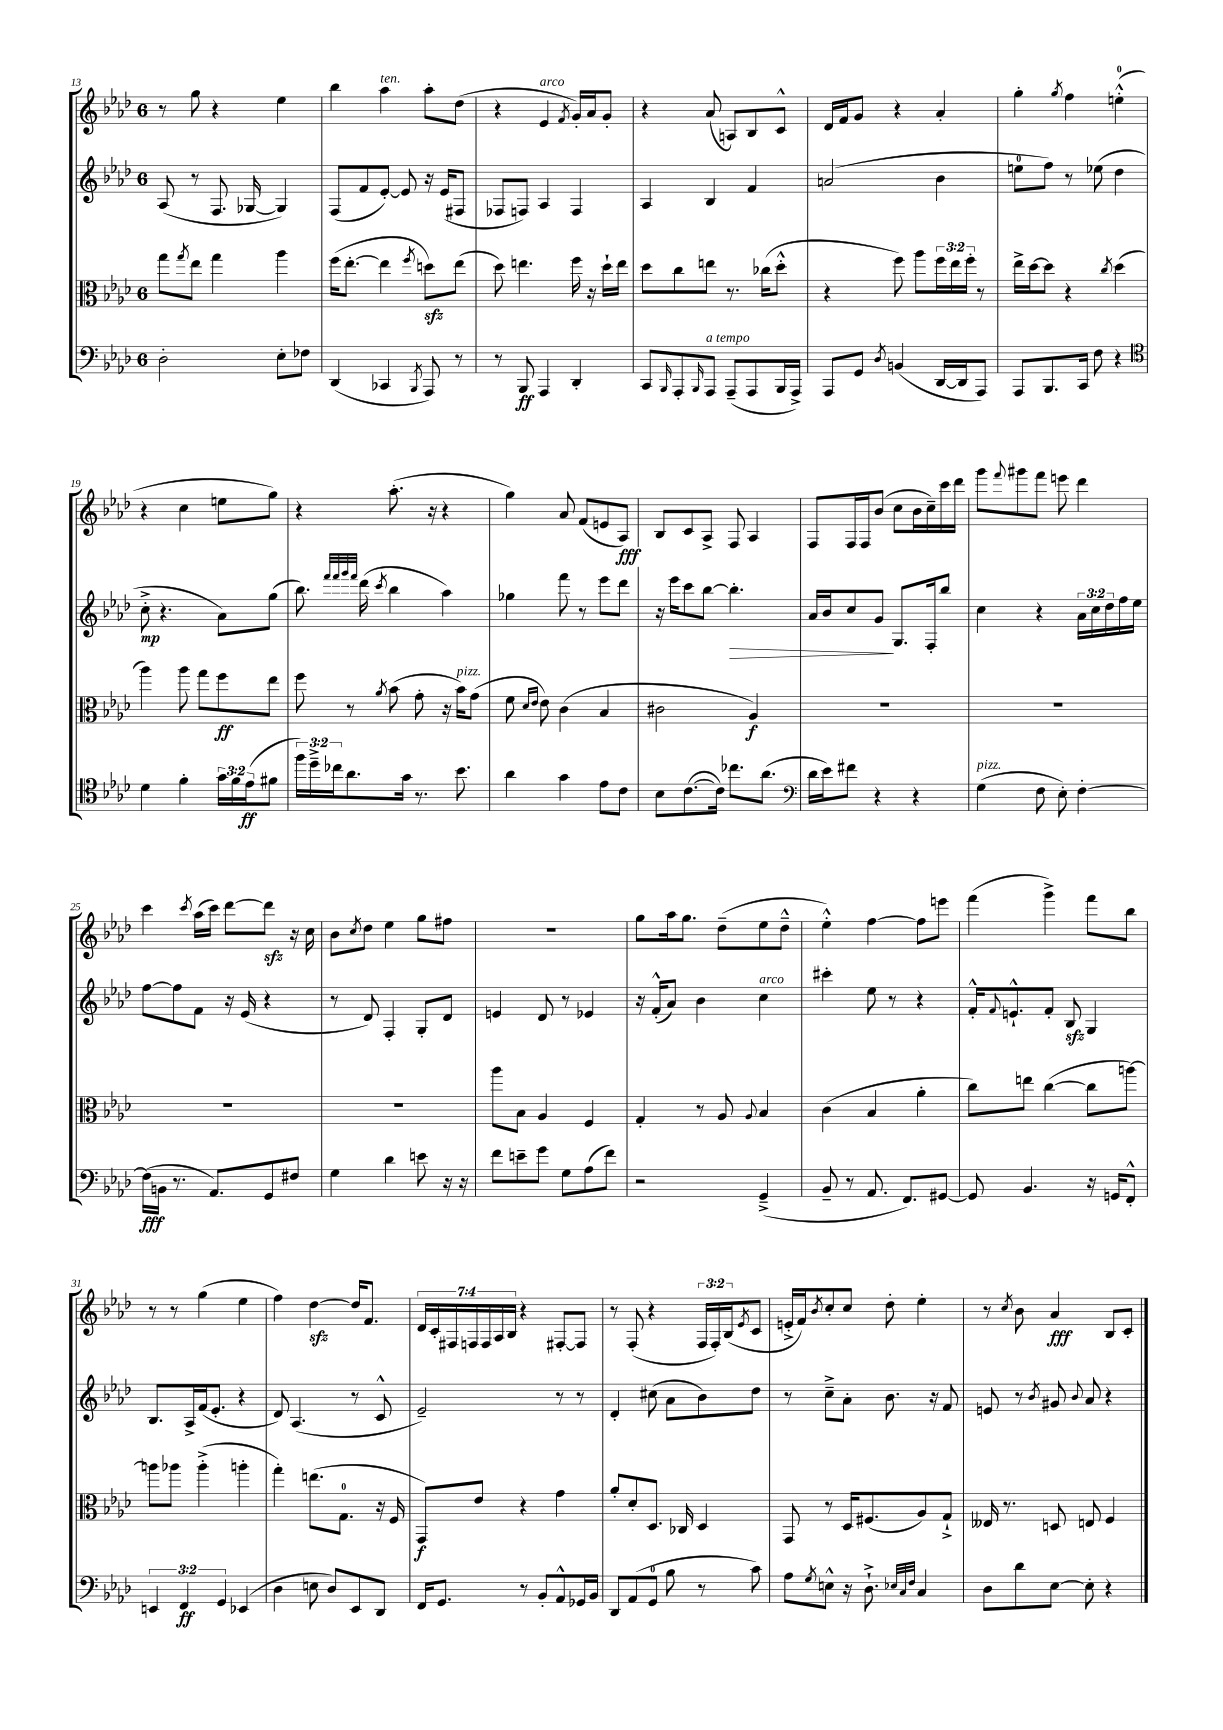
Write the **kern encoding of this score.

**kern	**dynam	**kern	**dynam	**kern	**dynam	**kern	**dynam
*part4	*part4	*part3	*part3	*part2	*part2	*part1	*part1
*staff4	*staff4	*staff3	*staff3	*staff2	*staff2	*staff1	*staff1
*clefF4	*	*clefC3	*	*clefG2	*	*clefG2	*
*k[b-e-a-d-]	*	*k[b-e-a-d-]	*	*k[b-e-a-d-]	*	*k[b-e-a-d-]	*
*M6/8	*	*M6/8	*	*M6/8	*	*M6/8	*
=13	=13	=13	=13	=13	=13	=13	=13
2D-'\	.	8gg\L	.	(8A-/	.	8r	.
.	.	8qgg/	.	.	.	.	.
.	.	8ee-\J	.	8r	.	8gg\	.
.	.	4gg\	.	8.F/	.	4r	.
.	.	.	.	[16G-X/	.	.	.
8E-'\L	.	4aa-\	.	4G-/])	.	4ee-\	.
8F-X\J	.	.	.	.	.	.	.
=14	=14	=14	=14	=14	=14	=14	=14
(4DD-/	.	(16ff\KL	.	(8F/L	.	4bb-\	.
.	.	[8.ee-'\J	.	.	.	.	.
.	.	.	.	8f/	.	.	.
!	!	!	!	!	!	!LO:TX:a:i:t=ten.	!
4CC-X/	.	4ee-\]	.	[8e-'/J)	.	4aa-\	.
.	.	.	.	8e-/]	.	.	.
8qBBB-/	.	8qff/	.	.	.	.	.
8AAA-/)	.	8ddnzz\L)	.	16r	.	8aa-'\L	.
.	.	.	.	(16e-/KL	.	.	.
8r	.	(8ee-\J	.	8F#X/J	.	(8dd-\J	.
=15	=15	=15	=15	=15	=15	=15	=15
8r	.	8dd-\)	.	8F-X/L	.	4r	.
8BBB-/	ff	4.een\	.	8Fn/J)	.	.	.
!	!	!	!	!	!	!LO:TX:a:i:t=arco	!
4AAA-/	.	.	.	4A-/	.	4e-/	.
.	.	.	.	.	.	8qf/	.
4DD-'/	.	16ff\	.	4F/	.	16g'/LL)	.
.	.	16r	.	.	.	16a-/J	.
.	.	16dd-`\LL	.	.	.	8g'/J	.
.	.	16ee\JJ	.	.	.	.	.
=16	=16	=16	=16	=16	=16	=16	=16
8CC/L	.	8dd-\L	.	4A-/	.	4r	.
16qqBBB-/	.	.	.	.	.	.	.
8AAA-'/	.	8cc\	.	.	.	.	.
16qqBBB-/	.	.	.	.	.	.	.
!LO:TX:a:i:t=a tempo	!	!	!	!	!	!	!
8AAA-/J	.	8een\J	.	4B-/	.	(8a-/	.
(8AAA-~/L	.	8.r	.	.	.	8An/L)	.
8AAA-/	.	.	.	4f/	.	8B-/	.
.	.	(16cc-X\KL	.	.	.	.	.
16BBB-/L	.	8dd-'^^\J	.	.	.	8c^^/J	.
16AAA-^/JJ)	.	.	.	.	.	.	.
=17	=17	=17	=17	=17	=17	=17	=17
8AAA-/L	.	4r	.	(2an/	.	16d-/LL	.
.	.	.	.	.	.	16f/J	.
8GG/J	.	.	.	.	.	8g/J	.
8qD-/	.	.	.	.	.	.	.
(4BBn/	.	8ff\)	.	.	.	4r	.
.	.	8aa-\L	.	.	.	.	.
[16DD-/LL	.	24ff\L	.	4b-\	.	4a-'/	.
.	.	24ee-\	.	.	.	.	.
16DD-/J]	.	.	.	.	.	.	.
.	.	24ff'\JJ	.	.	.	.	.
8AAA-/J)	.	8r	.	.	.	.	.
=18	=18	=18	=18	=18	=18	=18	=18
8AAA-/L	.	16ee-^\LL	.	8een\L	.	4gg'\	.
.	.	[16dd-\J	.	.	.	.	.
8.BBB-/	.	8dd-\J]	.	8ff\J)	.	.	.
.	.	.	.	.	.	8qgg/	.
.	.	4r	.	8r	.	4ff\	.
16CC/Jk	.	.	.	.	.	.	.
8F\	.	.	.	(8ee-X\	.	.	.
.	.	8qcc/	.	.	.	.	.
4r	.	(4dd-\	.	4dd-\	.	(4een'^^\	.
!!LO:LB:g=z
=19	=19	=19	=19	=19	=19	=19	=19
*clefC4	*	*	*	*	*	*	*
4d-\	.	4aa-\)	.	8cc'^\	mp	4r	.
.	.	.	.	4.r	.	.	.
4f'\	.	8aa-\	.	.	.	4cc\	.
.	.	8gg\L	.	.	.	.	.
24g\LL	.	8ff\	ff	8a-\L)	.	8een\L	.
24f\	.	.	.	.	.	.	.
(24e-\J	ff	.	.	.	.	.	.
8f#X\J	.	8ee-\J	.	(8gg\J	.	8gg\J)	.
=20	=20	=20	=20	=20	=20	=20	=20
24ff\LL)	.	8ff\	.	8.bb-\)	.	4r	.
24dd-~^\	.	.	.	.	.	.	.
24cc-X\J	.	.	.	.	.	.	.
8.a-\	.	8r	.	.	.	.	.
.	.	.	.	32qqfff/LLL	.	.	.
.	.	.	.	32qqfff/	.	.	.
.	.	.	.	32qqggg/	.	.	.
.	.	.	.	32qqfff/JJJ	.	.	.
.	.	.	.	(16ddd-\	.	.	.
.	.	8qa-/	.	8qccc/	.	.	.
.	.	(8b-\	.	4bb-\	.	(8.aa-'\	.
16g\Jk	.	.	.	.	.	.	.
8.r	.	8g'\	.	.	.	.	.
.	.	.	.	.	.	16r	.
.	.	16r	.	4aa-\)	.	4r	.
!	!	!LO:TX:a:i:t=pizz.	!	!	!	!	!
8.b-\	.	16b-\KL)	.	.	.	.	.
.	.	(8g\J	.	.	.	.	.
=21	=21	=21	=21	=21	=21	=21	=21
4a-\	.	8f\	.	4gg-X\	.	4gg\)	.
.	.	16qqd-/LL	.	.	.	.	.
.	.	16qqe-/JJ	.	.	.	.	.
.	.	8e-\)	.	.	.	.	.
4g\	.	(4c\	.	8fff\	.	8a-/	.
.	.	.	.	8r	.	(8f/L	.
8e-\L	.	4B-/	.	8eee-\L	.	8en/	.
8c\J	.	.	.	8ddd-\J	.	8A-/J)	fff
=22	=22	=22	=22	=22	=22	=22	=22
8B-\L	.	2c#X\	.	16r	.	8B-/L	.
.	.	.	.	16eee-\KL	.	.	.
([8.c\	.	.	.	8ccc\	.	8c/	.
.	.	.	.	[8bb-\J	.	8A-^/J	.
16c\Jk])	.	.	.	.	.	.	.
!	!	!	!	!	!LO:HP:b	!	!
8.cc-X\L	.	.	.	4.bb-'\]	>	8F/	.
.	.	4A-/)	f	.	.	4A-/	.
(8.a-\J	.	.	.	.	.	.	.
=23	=23	=23	=23	=23	=23	=23	=23
*clefF4	*	*	*	*	*	*	*
16d-\LL	.	2.r	.	16a-/LL	.	8F/L	.
16e-\J)	.	.	.	16b-/J	.	.	.
8f#X\J	.	.	.	8cc/	.	16F/L	.
.	.	.	.	.	.	16F/J	.
4r	.	.	.	8g/J	.	(8b-/J	.
.	.	.	.	8.G/L	]	8cc\L	.
4r	.	.	.	.	.	16b-\L	.
.	.	.	.	16F'/k	.	16cc~\)	.
.	.	.	.	8bb-/J	.	16ccc\	.
.	.	.	.	.	.	16ddd-\JJ	.
=24	=24	=24	=24	=24	=24	=24	=24
!LO:TX:a:i:t=pizz.	!	!	!	!	!	!	!
(4G\	.	2.r	.	4cc\	.	8ggg\L	.
.	.	.	.	.	.	8qqfff/	.
.	.	.	.	.	.	8ggg#X\	.
8F\	.	.	.	4r	.	8fff\J	.
8E-'\)	.	.	.	.	.	8eeen\	.
[4F'\	.	.	.	24a-\LL	.	4ddd-\	.
.	.	.	.	24cc\	.	.	.
.	.	.	.	24dd-\	.	.	.
.	.	.	.	16ff\	.	.	.
.	.	.	.	16ee-\JJ	.	.	.
!!LO:LB:g=z
=25	=25	=25	=25	=25	=25	=25	=25
(16F\LL]	fff	2.r	.	[8ff\L	.	4ccc\	.
16BBn\JJ	.	.	.	.	.	.	.
8.r	.	.	.	8ff\]	.	.	.
.	.	.	.	.	.	8qccc/	.
.	.	.	.	8f\J	.	(16aa-\LL	.
8.AA-/L)	.	.	.	.	.	16ccc\JJ)	.
.	.	.	.	16r	.	[8ddd-\L	.
.	.	.	.	(16e-/	.	.	.
8GG/	.	.	.	4r	.	8ddd-zz\J]	.
8F#X/J	.	.	.	.	.	16r	.
.	.	.	.	.	.	16cc\	.
=26	=26	=26	=26	=26	=26	=26	=26
4G\	.	2.r	.	8r	.	8b-\L	.
.	.	.	.	.	.	8qcc/	.
.	.	.	.	8d-/)	.	8dd-\J	.
4d-\	.	.	.	4F'/	.	4ee-\	.
8en\	.	.	.	8G'/L	.	8gg\L	.
16r	.	.	.	8d-/J	.	8ff#X\J	.
16r	.	.	.	.	.	.	.
=27	=27	=27	=27	=27	=27	=27	=27
8f\L	.	8aa-\L	.	4en/	.	2.r	.
8en~\	.	8B-\J	.	.	.	.	.
8g\J	.	4A-/	.	8d-/	.	.	.
8G\L	.	.	.	8r	.	.	.
(8A-\	.	4F/	.	4e-X/	.	.	.
8f\J)	.	.	.	.	.	.	.
=28	=28	=28	=28	=28	=28	=28	=28
2r	.	4G'/	.	16r	.	8gg\L	.
.	.	.	.	(16f'^^/KL	.	.	.
.	.	.	.	8a-/J)	.	16aa-\k	.
.	.	.	.	.	.	8.gg\J	.
.	.	8r	.	4b-\	.	.	.
.	.	8A-/	.	.	.	(8dd-~\L	.
.	.	8qqA-/	.	.	.	.	.
!	!	!	!	!LO:TX:a:i:t=arco	!	!	!
(4GG~^/	.	4B-/	.	4cc\	.	8ee-\	.
.	.	.	.	.	.	8dd-~^^\J	.
=29	=29	=29	=29	=29	=29	=29	=29
8BB-~/	.	(4c\	.	4ccc#X'\	.	4ee-'^^\)	.
8r	.	.	.	.	.	.	.
8.AA-/	.	4B-/	.	8ee-\	.	[4ff\	.
.	.	.	.	8r	.	.	.
8.FF/L)	.	.	.	.	.	.	.
.	.	4a-'\	.	4r	.	8ff\L]	.
[8GG#X/J	.	.	.	.	.	8eeen\J	.
=30	=30	=30	=30	=30	=30	=30	=30
8GG#/]	.	8cc\L)	.	16f'^^/KL	.	(4fff\	.
.	.	.	.	8qqf/	.	.	.
.	.	.	.	8.en`^^/	.	.	.
4.BB-/	.	8een\J	.	.	.	.	.
.	.	([4cc\	.	8f'/J	.	4ggg^\)	.
.	.	.	.	8B-zz/	.	.	.
16r	.	8cc\L]	.	4G/	.	8fff\L	.
16GGn/KL	.	.	.	.	.	.	.
8FF'^^/J	.	[8aan\J)	.	.	.	8bb-\J	.
!!LO:LB:g=z
=31	=31	=31	=31	=31	=31	=31	=31
6EEn/	.	8aan\L]	.	8.B-/L	.	8r	.
.	.	8aa-X\J	.	.	.	8r	.
6FF/	ff	.	.	.	.	.	.
.	.	.	.	16A-^/L	.	.	.
.	.	(4aa-'^\	.	(16f/J	.	(4gg\	.
.	.	.	.	8.e-'/J	.	.	.
6GG/	.	.	.	.	.	.	.
(4EE-X/	.	4aan'\	.	4r	.	4ee-\	.
=32	=32	=32	=32	=32	=32	=32	=32
4D-\	.	4gg'\)	.	8d-/)	.	4ff\)	.
.	.	.	.	(4.A-/	.	.	.
8En\	.	(8.een\L	.	.	.	[4dd-zz\	.
8D-/L)	.	.	.	.	.	.	.
.	.	8.G\J	.	.	.	.	.
8EE-/	.	.	.	8r	.	16dd-/KL]	.
.	.	.	.	.	.	8.f/J	.
8DD-/J	.	16r	.	8c^^/	.	.	.
.	.	16F/	.	.	.	.	.
=33	=33	=33	=33	=33	=33	=33	=33
16FF/KL	.	8GG/L)	f	2e-~/)	.	28d-/LL	.
.	.	.	.	.	.	28c'/	.
8.GG/J	.	.	.	.	.	.	.
.	.	.	.	.	.	28F#X/	.
.	.	.	.	.	.	28Fn/	.
.	.	8e-/J	.	.	.	.	.
.	.	.	.	.	.	28F/	.
.	.	.	.	.	.	28A-/	.
.	.	.	.	.	.	28B-/JJ	.
8r	.	4r	.	.	.	4r	.
8BB-'/L	.	.	.	.	.	.	.
8AA-^^/	.	4g\	.	8r	.	[8F#X'/L	.
16GG-X/L	.	.	.	8r	.	8F#/J]	.
16BB-/JJ	.	.	.	.	.	.	.
=34	=34	=34	=34	=34	=34	=34	=34
8DD-/L	.	8a-'/L	.	4d-'/	.	8r	.
(8AA-/	.	8d-'/	.	.	.	(8F'/	.
8GG/J	.	8.D-/J	.	(8cc#X\	.	4r	.
8B-\	.	.	.	8a-\L	.	.	.
.	.	16C-X/	.	.	.	.	.
8r	.	4D-/	.	8b-\)	.	24F/LL	.
.	.	.	.	.	.	24F'/)	.
.	.	.	.	.	.	(24B-/J	.
.	.	.	.	.	.	8qe-/	.
8c\)	.	.	.	8dd-\J	.	8c/J	.
=35	=35	=35	=35	=35	=35	=35	=35
8A-\L	.	8GG/	.	8r	.	16en'^/LL	.
.	.	.	.	.	.	16f/J)	.
8qG/	.	.	.	.	.	8qb-/	.
8En^^\J	.	8r	.	8cc~^\L	.	8cc'/	.
16r	.	16D-/KL	.	8a-'\J	.	8cc/J	.
8.D-`^\	.	(8.F#X/	.	.	.	.	.
.	.	.	.	8.b-\	.	8dd-'\	.
32qqE-X/LLL	.	.	.	.	.	.	.
32qqC/	.	.	.	.	.	.	.
32qqF/JJJ	.	.	.	.	.	.	.
4C/	.	8A-/)	.	.	.	4ee-'\	.
.	.	.	.	16r	.	.	.
.	.	8G`^/J	.	8f/	.	.	.
=36	=36	=36	=36	=36	=36	=36	=36
8D-\L	.	16E--X/	.	8en/	.	8r	.
.	.	8.r	.	.	.	.	.
.	.	.	.	.	.	8qcc/	.
8d-\	.	.	.	8r	.	8b-\	.
.	.	.	.	8qb-/	.	.	.
[8E-\J	.	8Dn/	.	8g#X/	.	4a-/	fff
.	.	.	.	8qqb-/	.	.	.
8E-'\]	.	8En/	.	8a-/	.	.	.
4r	.	4F/	.	4r	.	8B-/L	.
.	.	.	.	.	.	8c'/J	.
==	==	==	==	==	==	==	==
*-	*-	*-	*-	*-	*-	*-	*-
